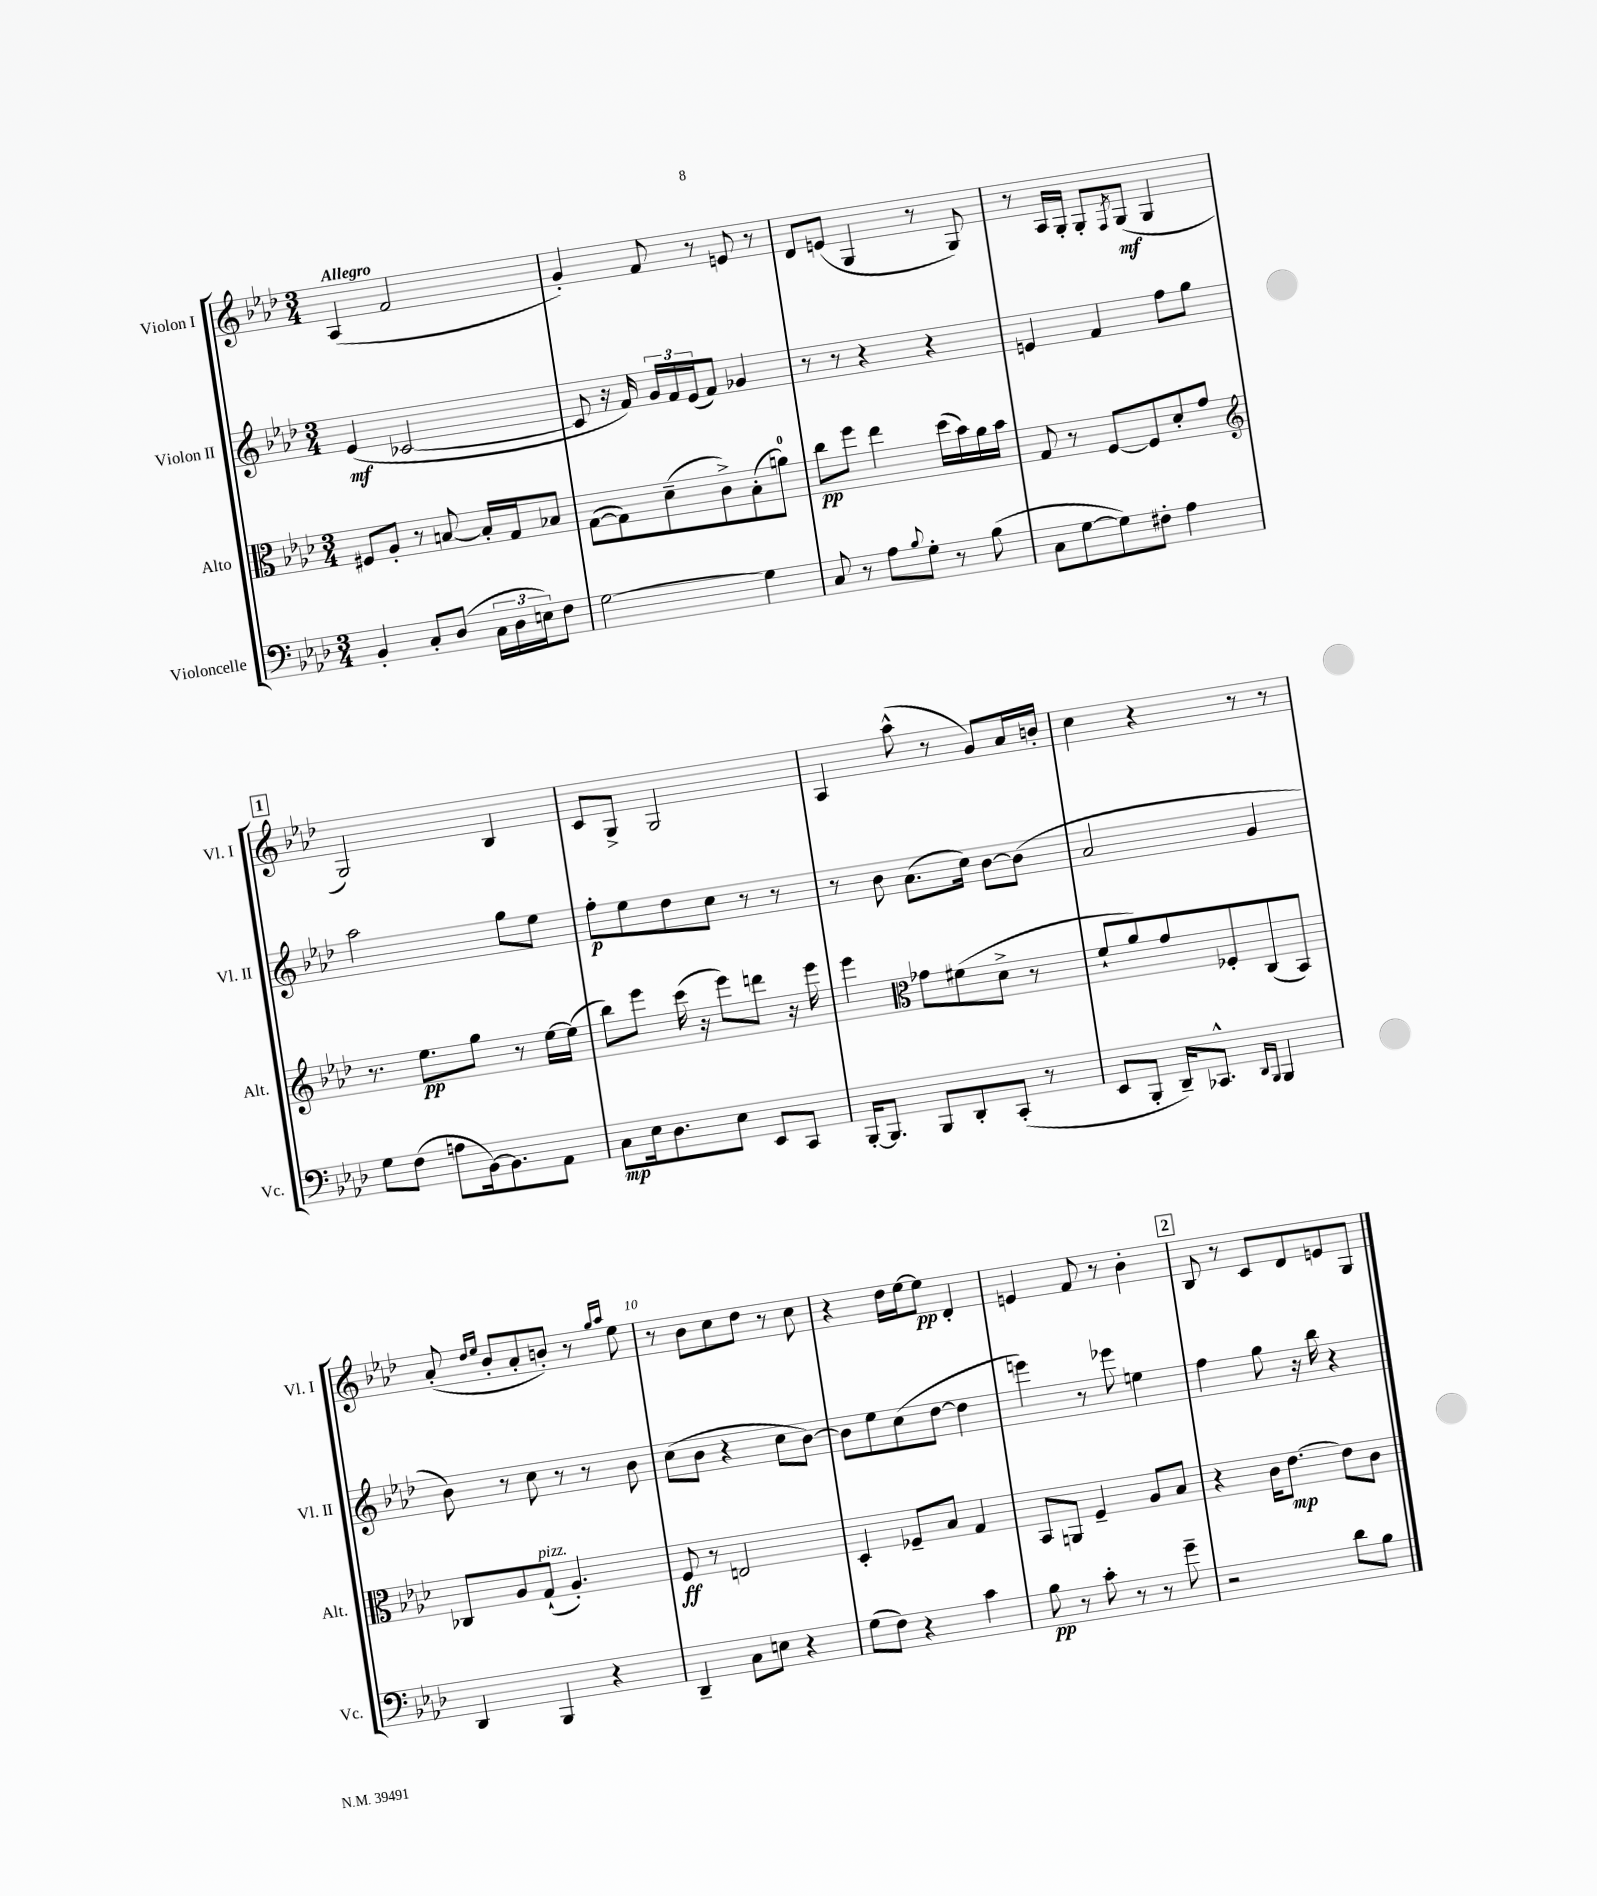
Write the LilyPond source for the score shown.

<<
\new StaffGroup <<
\new Staff = "s0" \with { instrumentName = "Violon I" shortInstrumentName = "Vl. I" } {
    \clef treble \key aes \major \numericTimeSignature \time 3/4 \tempo "Allegro"
    aes4( f'2 |
    g'4-.) f'8 r8 e'8 r8 |
    des'8 e'8( g4 r8 g8) |
    r8 aes16 g16-. g8-. \acciaccatura { f8 } g8\mf( g4 |
    \mark \markup { \box "1" } g2) bes4 |
    c'8 g8-> g2 |
    aes4 aes''8-^( r8 g'8) aes'16 b'16-. |
    c''4 r4 r8 r8 |
    aes'8-.( \grace { des''16 ees''16 } bes'8-. aes'8-. b'8-.) r8 \grace { g''16 aes''16 } ees''8 |
    r8 bes'8 c''8 des''8 r8 c''8 |
    r4 des''16 ees''16~ ees''8\pp des'4-. |
    e'4 f'8 r8 bes'4-. |
    \mark \markup { \box "2" } bes8 r8 c'8 des'8 e'8 g8 \bar "|." |
}
\new Staff = "s1" \with { instrumentName = "Violon II" shortInstrumentName = "Vl. II" } {
    \clef treble \key aes \major \numericTimeSignature \time 3/4
    ees'4\mf( ces'2~ |
    ces'8 r16 f'16) \tuplet 3/2 { g'16 f'16 ees'16( } f'8) ges'4 |
    r8 r8 r4 r4 |
    e'4 f'4 f''8 g''8 |
    \mark \markup { \box "1" } aes''2 g''8 ees''8 |
    f''8-.\p ees''8 des''8 c''8 r8 r8 |
    r8 bes'8 aes'8.( c''16) bes'8~ bes'8( |
    aes'2 g'4 |
    bes'8) r8 c''8 r8 r8 bes'8 |
    c''8( bes'8 r4 c''8 bes'8~) |
    bes'8 ees''8 c''8( des''8~ des''4 |
    e'''4) r8 ees'''8 e''4 |
    \mark \markup { \box "2" } f''4 g''8 r16 bes''16 r4 \bar "|." |
}
\new Staff = "s2" \with { instrumentName = "Alto" shortInstrumentName = "Alt." } {
    \clef alto \key aes \major \numericTimeSignature \time 3/4
    fis8 aes8-. r8 b8~ b16-. g16 bes8 |
    g8~( g8) des'8--( c'8->) bes8-.( a'8-0) |
    c''8\pp f''8 ees''4 des''16( bes'16) aes'16 bes'16 |
    g8 r8 f8~ f8 des'8-. g'8 |
    \mark \markup { \box "1" } \clef treble r8. ees''8.\pp g''8 r8 ees''16~ ees''16( |
    bes''8) ees'''8 c'''16( r16 ees'''8) d'''8 r16 ees'''16 |
    ees'''4 \clef alto ges'8 fis'8( des'8-> r8 |
    f'8-! aes'8) g'8 fes8-. c8( bes,8) |
    ces8 aes8 g8-!^\markup { \italic "pizz." }( aes4.-.) |
    f8\ff r8 e2 |
    des4-. fes8-- bes8 g4 |
    bes,8 a,8 f4-- aes8 bes8 |
    \mark \markup { \box "2" } r4 c'16 ees'8.~\mp ees'8 c'8 \bar "|." |
}
\new Staff = "s3" \with { instrumentName = "Violoncelle" shortInstrumentName = "Vc." } {
    \clef bass \key aes \major \numericTimeSignature \time 3/4
    bes,4-. c8-. des8( \tuplet 3/2 { c16 des16 e16) } f8 |
    g2~ g4 |
    c8 r8 aes8 \appoggiatura { bes8 } g8-. r8 bes8( |
    c8 g8~ g8) fis8-. aes4 |
    \mark \markup { \box "1" } g8 f8( a8 bes,16~) bes,8. aes,8 |
    c8\mp ees16 des8. ees8 ees,8 c,8 |
    bes,,16~-. bes,,8. bes,,8 des,8-. c,8-.( r8 |
    ees,8 bes,,8-. des,16--) ces,8.-^ \grace { des,16 bes,,16 } bes,,4 |
    des,4 bes,,4 r4 |
    des,4-- c8 e8 r4 |
    g8( f8) r4 c'4 |
    bes8\pp r8 c'8-. r8 r8 g'8-- |
    \mark \markup { \box "2" } r2 des'8 bes8 \bar "|." |
}
>>
>>
\layout { \context { \Score \override BarNumber.break-visibility = ##(#f #t #t) barNumberVisibility = #(every-nth-bar-number-visible 5) } }
